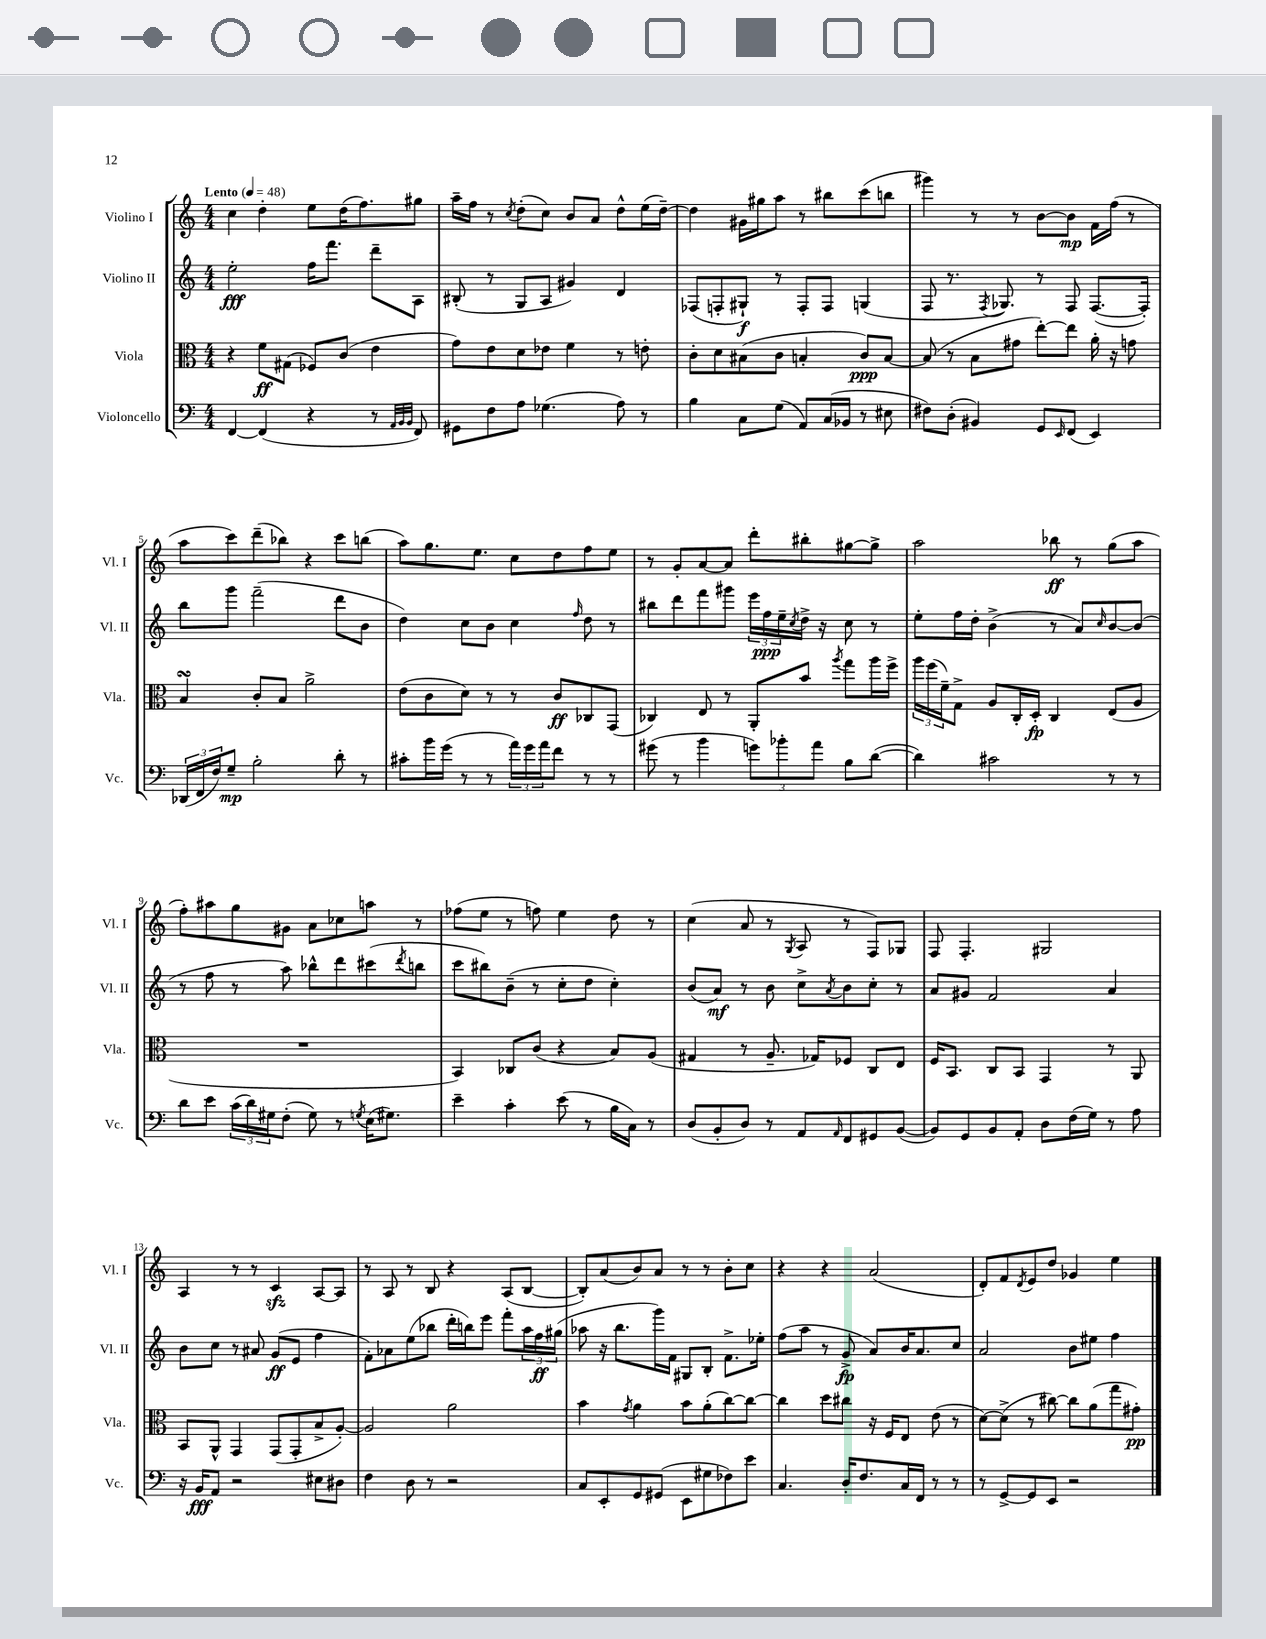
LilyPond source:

<<
\new StaffGroup <<
\new Staff = "s0" \with { instrumentName = "Violino I" shortInstrumentName = "Vl. I" } {
    \clef treble \key c \major \numericTimeSignature \time 4/4 \tempo "Lento" 4 = 48
    c''4 d''4-. e''8 d''16( f''8.) gis''8 |
    a''16-- f''16 r8 \acciaccatura { c''8 } d''8-.( c''8) b'8 a'8 d''8-^ e''16( d''16~--) |
    d''4 gis'16 gis''16 a''8 r8 bis''8 c'''8( b''8 |
    gis'''4) r8 r8 b'8~ b'8\mp f'16 f''16( r8 |
    a''8 c'''8) d'''8--( bes''8) r4 c'''8 b''8( |
    a''8) g''8. e''8. c''8 d''8 f''8 e''8 |
    r8 g'8-. a'8~ a'8 d'''8-. bis''8-. gis''8~ gis''8-> |
    a''2 bes''8\ff r8 g''8( a''8 |
    f''8-.) ais''8 g''8 gis'8 a'8 ces''8 a''8 r8 |
    fes''8( e''8 r8 f''8) e''4 d''8 r8 |
    c''4( a'8 r8 \acciaccatura { g8 } a8 r8 f8) ges8 |
    f8 f4.-. gis2 |
    a4 r8 r8 c'4\sfz a8~ a8 |
    r8 a8 r8 b8 r4 a8( b8~ |
    b8-.) a'8( b'8) a'8 r8 r8 b'8-. c''8 |
    r4 r4 a'2( |
    d'8-.) f'8 \acciaccatura { d'8 } e'8 d''8 ges'4 e''4 \bar "|." |
}
\new Staff = "s1" \with { instrumentName = "Violino II" shortInstrumentName = "Vl. II" } {
    \clef treble \key c \major \numericTimeSignature \time 4/4
    e''2-.\fff f''16 f'''8. d'''8-- a8 |
    bis8-.( r8 g8 a8 gis'4) d'4 |
    fes8( f8-. gis8-!\f) r8 f8-. f8 g4( |
    f8 r8. \acciaccatura { f8 } ges8.) r8 f8 f8.~( f16-.) |
    b''8 g'''8 f'''2--( d'''8 b'8 |
    d''4) c''8 b'8 c''4 \grace { f''16 } d''8 r8 |
    bis''8 d'''8 f'''8 gis'''8 \tuplet 3/2 { e'''16 f''16\ppp e''16-- } \acciaccatura { c''8 } d''16-> r16 c''8 r8 |
    e''8-. f''16 d''16-. b'4->( r8 a'8) \grace { c''16 } b'8~ b'8( |
    r8 f''8 r8 a''8) bes''8-^ d'''8 cis'''8( \acciaccatura { d'''8 } b''8 |
    c'''8 bis''8) b'8--( r8 c''8-. d''8 c''4-.) |
    b'8( a'8\mf) r8 b'8 c''8-> \acciaccatura { a'8 } b'8 c''8-. r8 |
    a'8 gis'8 f'2 a'4 |
    b'8 c''8 r8 ais'8 g'8\ff( e'8 f''4 |
    f'8-.) aes'8 e''8( bes''8 d'''16-. b''16) e'''8 f'''8-. \tuplet 3/2 { a''16 f''16\ff gis''16( } |
    aes''8 r16 b''8. g'''16) f'16 gis8 b8-. f'8.-> ees''16-. |
    f''8( a''8 r8 g'8->\fp a'8) b'16 a'8. c''8 |
    a'2 b'8 eis''8 f''4 \bar "|." |
}
\new Staff = "s2" \with { instrumentName = "Viola" shortInstrumentName = "Vla." } {
    \clef alto \key c \major \numericTimeSignature \time 4/4
    r4 f'8\ff gis8( fes8) c'8( e'4 |
    g'8) e'8 d'8 ees'8 f'4 r8 e'8-. |
    c'8-. d'8 bis8( c'8 b4-. c'8\ppp) b8~ |
    b8( r8 b8 gis'8 e''8~-.) e''8 a'16-. r16 g'8 |
    b4\turn c'8-. b8 a'2-> |
    e'8( c'8 d'8) r8 r8 c'8\ff ces8 g,8( |
    ces4) e8 r8 a,8-. b'8 \acciaccatura { a''8 } g''8 a''16 f''16-> |
    \tuplet 3/2 { a''16 f''16( f'16--) } g8-> a8 c16-. d16-.\fp c4 e8( a8 |
    R1 |
    b,4) ces8 c'8( r4 b8) a8( |
    gis4 r8 a8.-- ges16) fes8 c8 e8 |
    f16 b,8. c8 b,8 g,4 r8 a,8 |
    b,8 a,8-^ g,4 g,8( g,8-. b8-> a8~-.) |
    a2 a'2 |
    b'4 \acciaccatura { g'8 } a'4 b'8 a'8-.( c''8~) c''8~ |
    c''4 d''8 cis''8 r16 f16 e8 e'8( r8 |
    d'8~) d'8->( r8 cis''8~) cis''8 a'8( g''8 gis'8-.\pp) \bar "|." |
}
\new Staff = "s3" \with { instrumentName = "Violoncello" shortInstrumentName = "Vc." } {
    \clef bass \key c \major \numericTimeSignature \time 4/4
    f,4~ f,4( r4 r8 \grace { a,32 b,32 b,32 } f,8) |
    gis,8 f8 a8 ges4.( a8) r8 |
    b4 c8 g8( a,8) c16( bes,16 r8 eis8 |
    fis8) d8-.( bis,4) g,8 \grace { e,16 } f,8( e,4) |
    \tuplet 3/2 { des,16( f,16 f16) } g8--\mp b2-. d'8-. r8 |
    cis'8-. b'16 g'16( r8 r8 \tuplet 3/2 { a'16) g'16 a'16 } f'8 r8 r8 |
    gis'8( r8 b'4 \tuplet 3/2 { g'8) bes'8-. a'8 } b8 d'8~( |
    d'4) cis'2 r8 r8 |
    d'8 e'8 \tuplet 3/2 { c'16( d'16) gis16 } f8-.( gis8) r8 \acciaccatura { g8 } e16( gis8.) |
    e'4-- c'4-. e'8( r8 b16 c16) r8 |
    d8( b,8-. d8) r8 a,8 \grace { a,16 } f,8 gis,8 b,8~( |
    b,8) g,8 b,8 a,8-. d8 f16( g16) r8 a8 |
    r16 b,16\fff a,8 r2 eis8 dis8 |
    f4 d8 r8 r2 |
    c8 e,8-. g,8 gis,8( e,8 gis8 fes8) e'8 |
    c4. d16-. f8. c16 f,16 r8 r8 |
    r8 g,8~-> g,8 e,8 r2 \bar "|." |
}
>>
>>
